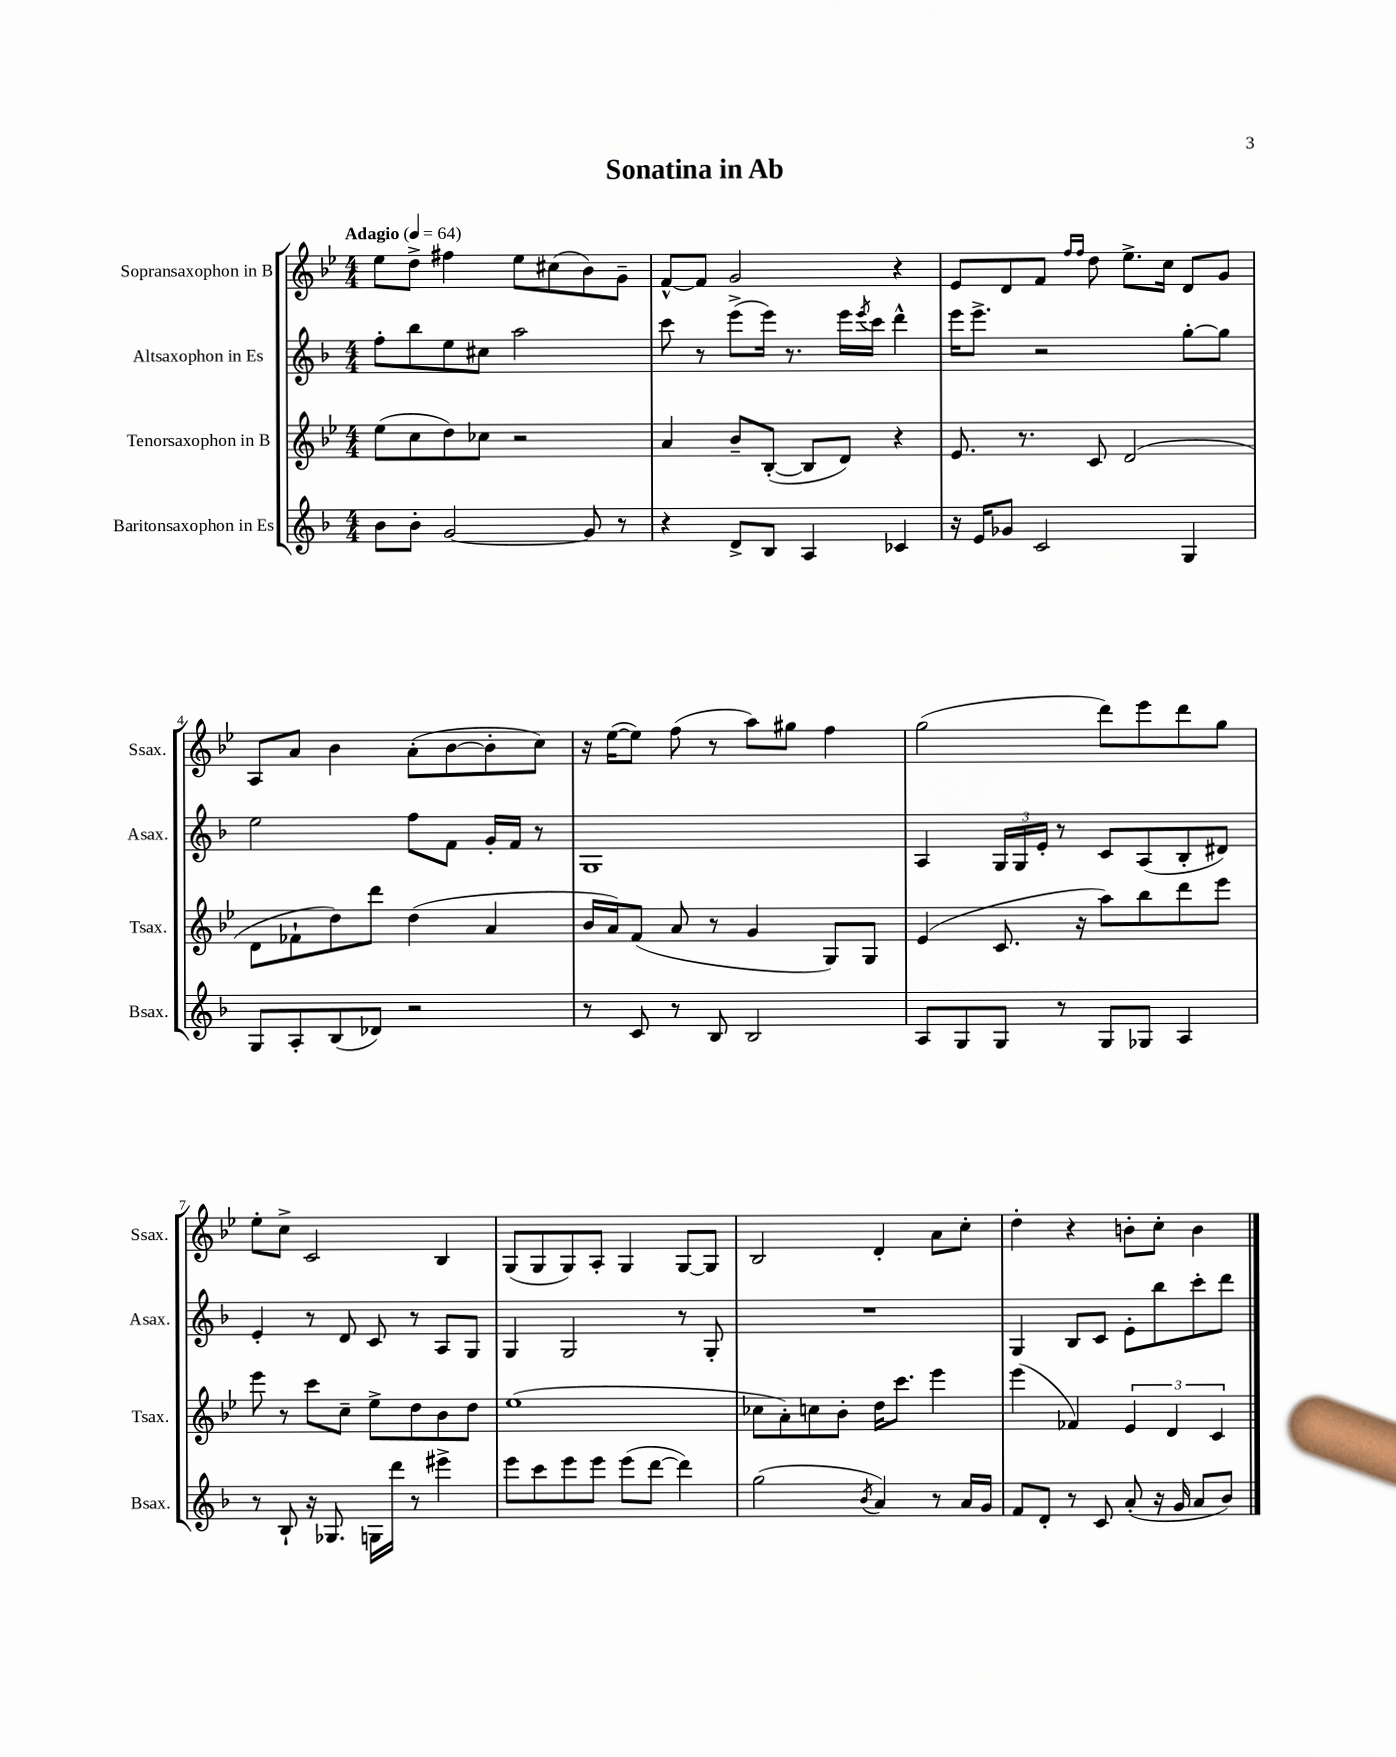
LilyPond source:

\header { title = "Sonatina in Ab" }
<<
\new StaffGroup <<
\new Staff = "s0" \with { instrumentName = "Sopransaxophon in B" shortInstrumentName = "Ssax." } {
    \clef treble \key bes \major \numericTimeSignature \time 4/4 \tempo "Adagio" 4 = 64
    ees''8 d''8-> fis''4 ees''8 cis''8( bes'8) g'8-- |
    f'8~-^ f'8 g'2 r4 |
    ees'8 d'8 f'8 \grace { f''16 f''16 } d''8 ees''8.-> c''16 d'8 g'8 |
    a8 a'8 bes'4 a'8-.( bes'8~ bes'8-. c''8) |
    r16 ees''16~( ees''8) f''8( r8 a''8) gis''8 f''4 |
    g''2( d'''8) ees'''8 d'''8 g''8 |
    ees''8-. c''8-> c'2 bes4 |
    g8( g8 g8) a8-. g4 g8~ g8 |
    bes2 d'4-. a'8 c''8-. |
    d''4-. r4 b'8-. c''8-. b'4 \bar "|." |
}
\new Staff = "s1" \with { instrumentName = "Altsaxophon in Es" shortInstrumentName = "Asax." } {
    \clef treble \key f \major \numericTimeSignature \time 4/4
    f''8-. bes''8 e''8 cis''8 a''2 |
    c'''8 r8 e'''8->( e'''16) r8. e'''16 \acciaccatura { e'''8 } c'''16 d'''4-^ |
    e'''16 e'''8.-> r2 g''8~-. g''8 |
    e''2 f''8 f'8 g'16-. f'16 r8 |
    g1 |
    a4 \tuplet 3/2 { g16 g16 e'16-. } r8 c'8 a8( bes8-. dis'8) |
    e'4-. r8 d'8 c'8 r8 a8 g8 |
    g4 g2 r8 g8-. |
    R1 |
    g4 bes8 c'8 e'8-. bes''8 c'''8-. d'''8 \bar "|." |
}
\new Staff = "s2" \with { instrumentName = "Tenorsaxophon in B" shortInstrumentName = "Tsax." } {
    \clef treble \key bes \major \numericTimeSignature \time 4/4
    ees''8( c''8 d''8) ces''8 r2 |
    a'4 bes'8-- bes8~-.( bes8 d'8) r4 |
    ees'8. r8. c'8 d'2( |
    d'8 fes'8-! d''8) d'''8 d''4( a'4 |
    bes'16 a'16) f'8( a'8 r8 g'4 g8) g8 |
    ees'4( c'8. r16 a''8) bes''8 d'''8 ees'''8 |
    ees'''8 r8 c'''8 c''8-- ees''8-> d''8 bes'8 d''8 |
    ees''1( |
    ces''8 a'8-.) c''8 bes'8-. d''16 c'''8. ees'''4 |
    ees'''4( fes'4) \tuplet 3/2 { ees'4 d'4 c'4 } \bar "|." |
}
\new Staff = "s3" \with { instrumentName = "Baritonsaxophon in Es" shortInstrumentName = "Bsax." } {
    \clef treble \key f \major \numericTimeSignature \time 4/4
    bes'8 bes'8-. g'2~ g'8 r8 |
    r4 d'8-> bes8 a4 ces'4 |
    r16 e'16 ges'8 c'2 g4 |
    g8 a8-. bes8( des'8) r2 |
    r8 c'8 r8 bes8 bes2 |
    a8 g8 g8 r8 g8 ges8 a4 |
    r8 bes8-! r16 ges8. g16 d'''16 r8 eis'''4-> |
    e'''8 c'''8 e'''8 e'''8 e'''8( d'''8~ d'''4) |
    g''2( \acciaccatura { bes'8 } a'4) r8 a'16 g'16 |
    f'8 d'8-. r8 c'8 a'8-.( r16 g'16 a'8 bes'8) \bar "|." |
}
>>
>>
